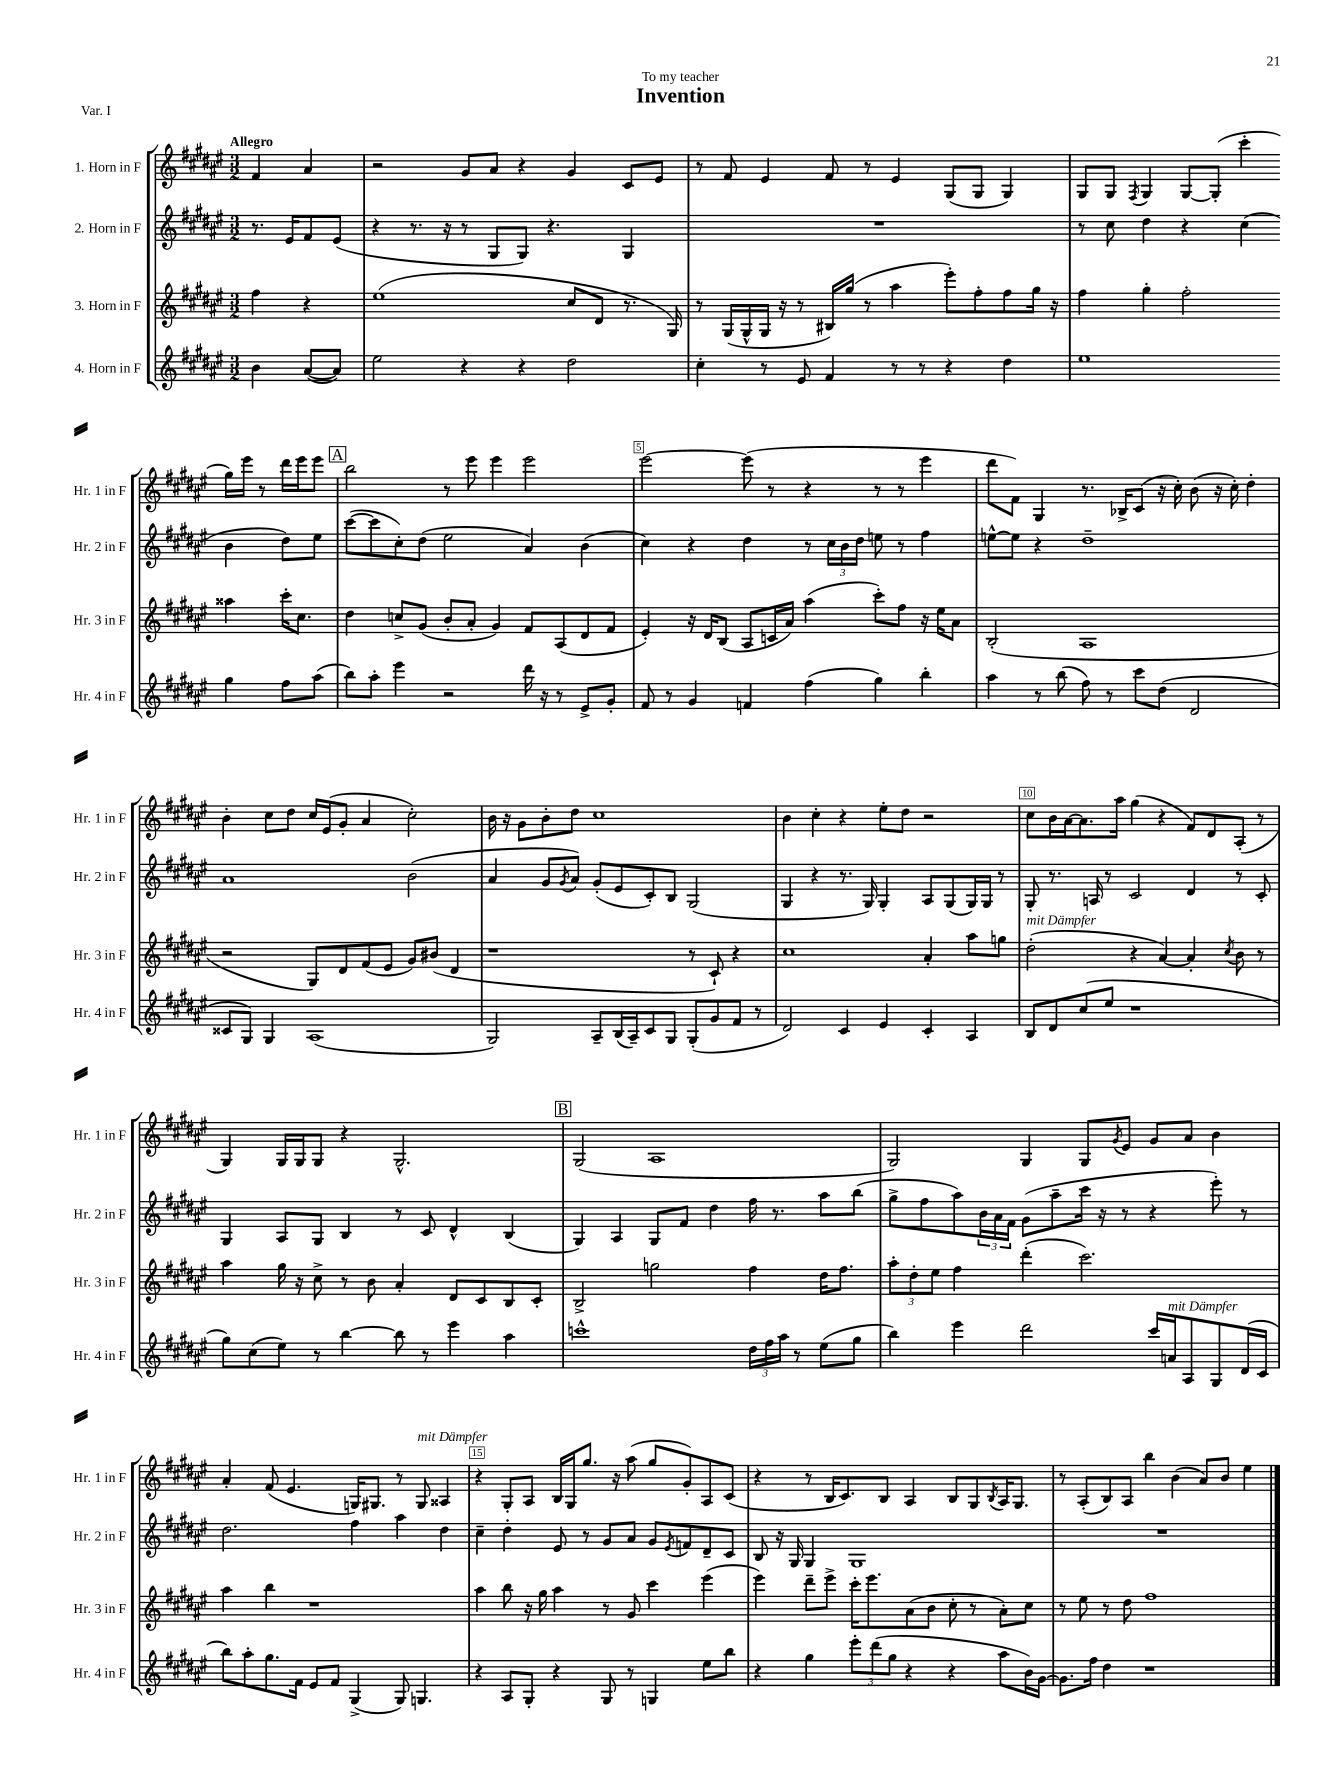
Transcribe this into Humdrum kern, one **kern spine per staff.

**kern	**kern	**kern	**kern
*staff4	*staff3	*staff2	*staff1
*clefG2	*clefG2	*clefG2	*clefG2
*k[f#c#g#d#a#e#]	*k[f#c#g#d#a#e#]	*k[f#c#g#d#a#e#]	*k[f#c#g#d#a#e#]
*M3/2	*M3/2	*M3/2	*M3/2
4b	4ff#	8.r	4f#
.	.	16e#	.
([8a#	4r	8f#	4a#
8a#])	.	(8e#	.
=	=	=	=
2ee#	(1ee#	4r	2r
.	.	8.r	.
.	.	16r	.
4r	.	8r	8g#
.	.	8G#	8a#
4r	.	8G#)	4r
.	.	4.r	.
2dd#	8cc#	.	4g#
.	8d#	.	.
.	8.r	4G#	8c#
.	.	.	8e#
.	16G#)	.	.
=	=	=	=
4cc#'	8r	1.r	8r
.	(16G#	.	8f#
.	16G#^^	.	.
8r	16G#	.	4e#
.	16r	.	.
8e#	8r	.	.
4f#	16B#)	.	8f#
.	(16gg#	.	.
.	8r	.	8r
8r	4aa#	.	4e#
8r	.	.	.
4r	8eee#')	.	(8G#
.	8ff#'	.	8G#
4dd#	8ff#	.	4G#)
.	16gg#	.	.
.	16r	.	.
=	=	=	=
1ee#	4ff#	8r	8G#
.	.	8cc#	8G#
.	.	.	8qF#
.	4gg#'	4dd#	4G#
.	2ff#'	4r	[8G#
.	.	.	(8G#']
.	.	(4cc#	4ccc#'
4gg#	4aa##	4b	16gg#)
.	.	.	16eee#
.	.	.	8r
8ff#	16ccc#'	8dd#)	16ddd#
.	8.cc#	.	16eee#
(8aa#	.	8ee#	8eee#
=	=	=	=
8bb)	4dd#	([8ccc#	2bb
8aa#'	.	8ccc#]	.
4eee#	8cc^	8cc#')	.
.	(8g#	(8dd#	.
2r	8b'	2ee#	8r
.	8a#'	.	8eee#
.	4g#)	.	4eee#
16ddd#	8f#	4a#)	2eee#
16r	.	.	.
8r	(8A#	.	.
8e#^	8d#	(4b	.
8g#'	8f#	.	.
=	=	=	=
8f#	4e#')	4cc#)	[2eee#
8r	.	.	.
4g#	16r	4r	.
.	16d#	.	.
.	(8B	.	.
4f	8A#	4dd#	(8eee#]
.	16c	.	8r
.	16a#)	.	.
(4ff#	(4aa#	8r	4r
.	.	24cc#	.
.	.	24b	.
.	.	24dd#	.
4gg#)	8ccc#')	8ee	8r
.	8ff#	8r	8r
4bb'	16r	4ff#	4eee#
.	16ee#	.	.
.	8a#	.	.
=	=	=	=
4aa#	(2B'	[8ee^^	8ddd#
.	.	8ee]	8f#)
8r	.	4r	4G#
(8bb	.	.	.
8ff#)	1A#	1dd#~	8.r
8r	.	.	.
.	.	.	16B-^
8ccc#	.	.	(8c#
(8dd#	.	.	16r
.	.	.	16cc#')
2d#	.	.	(8b
.	.	.	16r
.	.	.	16cc#')
.	.	.	4dd#'
=	=	=	=
8c##	2r	1a#	4b'
8G#)	.	.	.
4G#	.	.	8cc#
.	.	.	8dd#
(1A#	8G#)	.	16cc#
.	.	.	(16e#
.	8d#	.	8g#'
.	(8f#	.	4a#
.	8e#	.	.
.	8g#)	(2b	2cc#')
.	(8b#	.	.
.	4d#	.	.
=	=	=	=
2G#)	1r	4a#	16b
.	.	.	16r
.	.	.	8g#
.	.	8g#	8b'
.	.	8qg#	.
.	.	8a#)	8dd#
8A#~	.	(8g#'	1cc#
(16B	.	8e#	.
16A#~)	.	.	.
8c#	.	8c#')	.
8G#	.	8B	.
(8G#'	8r	(2G#	.
8g#	8c#`)	.	.
8f#	4r	.	.
8r	.	.	.
=	=	=	=
2d#)	1cc#	4G#	4b
.	.	4r	4cc#'
4c#	.	8.r	4r
.	.	16G#)	.
4e#	.	4G#'	8ee#'
.	.	.	8dd#
4c#'	4a#'	8A#	2r
.	.	(8G#	.
4A#	8aa#	16G#)	.
.	.	16G#	.
.	8gg	8r	.
=	=	=	=
8B	(2dd#'	8G#'	8cc#
8d#	.	8.r	16b
.	.	.	[16a#
(8cc#	.	.	8.a#]
.	.	16A	.
8ee#	.	8r	.
.	.	.	16aa#
1r	4r	2c#	(4gg#
.	[4a#)	.	4r
.	4a#']	4d#	8f#)
.	.	.	8d#
.	8qcc#	.	.
.	8b	8r	(8A#'
.	8r	8c#'	8r
=	=	=	=
8gg#)	4aa#	4G#	4G#)
(8cc#	.	.	.
8ee#)	16gg#	8A#	16G#
.	16r	.	16G#
8r	8cc#^	8G#	8G#
[4bb	8r	4B	4r
.	8b	.	.
8bb]	4a#'	8r	2.G#^^
8r	.	8c#	.
4eee#	8d#	4d#^^	.
.	8c#	.	.
4aa#	8B	(4B	.
.	8c#'	.	.
=	=	=	=
1ccc^^	2B^	4G#)	(2G#
.	.	4A#	.
.	2gg	8G#	1A#
.	.	8f#	.
.	.	4dd#	.
24dd#	4ff#	16ff#	.
24ff#	.	.	.
.	.	8.r	.
24aa#	.	.	.
8r	.	.	.
(8ee#	16dd#	8aa#	.
.	8.ff#	.	.
8gg#	.	(8bb	.
=	=	=	=
4bb)	12aa#'	8gg#^	2G#)
.	12dd#'	.	.
.	.	8ff#	.
.	12ee#	.	.
4eee#	4ff#	8aa#)	.
.	.	24b	.
.	.	24a#	.
.	.	24f#	.
2ddd#	(4ddd#'	(8g#	4G#
.	.	8aa#~	.
.	2.ccc#)	16ccc#	8G#
.	.	16r	.
.	.	.	8qg#
.	.	8r	8e#
16ccc#	.	4r	8g#
16a	.	.	.
8A#	.	.	8a#
8G#	.	8eee#')	4b
(16d#	.	8r	.
16c#	.	.	.
=	=	=	=
8bb)	4aa#	2.dd#	4a#'
8aa#'	.	.	.
8.gg#	4bb	.	(8f#
.	.	.	4.e#
16f#	.	.	.
8e#	1r	.	.
8f#	.	.	.
(4G#^	.	4ff#	16G)
.	.	.	8.G#
8G#)	.	4aa#	8r
4.G	.	.	8G#
.	.	4dd#	4A##
=	=	=	=
4r	4aa#	4cc#~	4r
8A#	8bb	4dd#'	8G#'
8G#'	16r	.	8A#
.	16gg#	.	.
4r	4aa#	8e#	16B
.	.	.	16G#
.	.	8r	8.gg#
8G#	8r	8g#	.
.	.	.	16r
8r	8g#	8a#	(8aa#
4G	4ccc#	8g#	8gg#
.	.	8qe#	.
.	.	8f	8g#')
8ee#	(4eee#	8d#~	8A#
8bb	.	8c#	(8c#
=	=	=	=
4r	4eee#)	8B	4r
.	.	16r	.
.	.	16G#	.
4gg#	8ddd#~	4G#	8r
.	8eee#^	.	16B
.	.	.	8.c#)
12eee#'	16ccc#'	1G#	.
.	8.eee#	.	.
(12ddd#	.	.	.
.	.	.	8B
12gg#	.	.	.
4r	(8a#	.	4A#
.	8b	.	.
4r	8cc#'	.	8B
.	8r	.	8G#
.	.	.	8qB
8aa#	8a#')	.	16A#
.	.	.	8.G#
16b)	8cc#	.	.
[16g#	.	.	.
=	=	=	=
8.g#]	8r	1.r	8r
.	8ee#	.	(8A#'
16ff#	.	.	.
4dd#	8r	.	8B)
.	8dd#	.	8A#
1r	1ff#	.	4bb
.	.	.	(4b
.	.	.	8a#)
.	.	.	8b
.	.	.	4ee#
==	==	==	==
*-	*-	*-	*-
